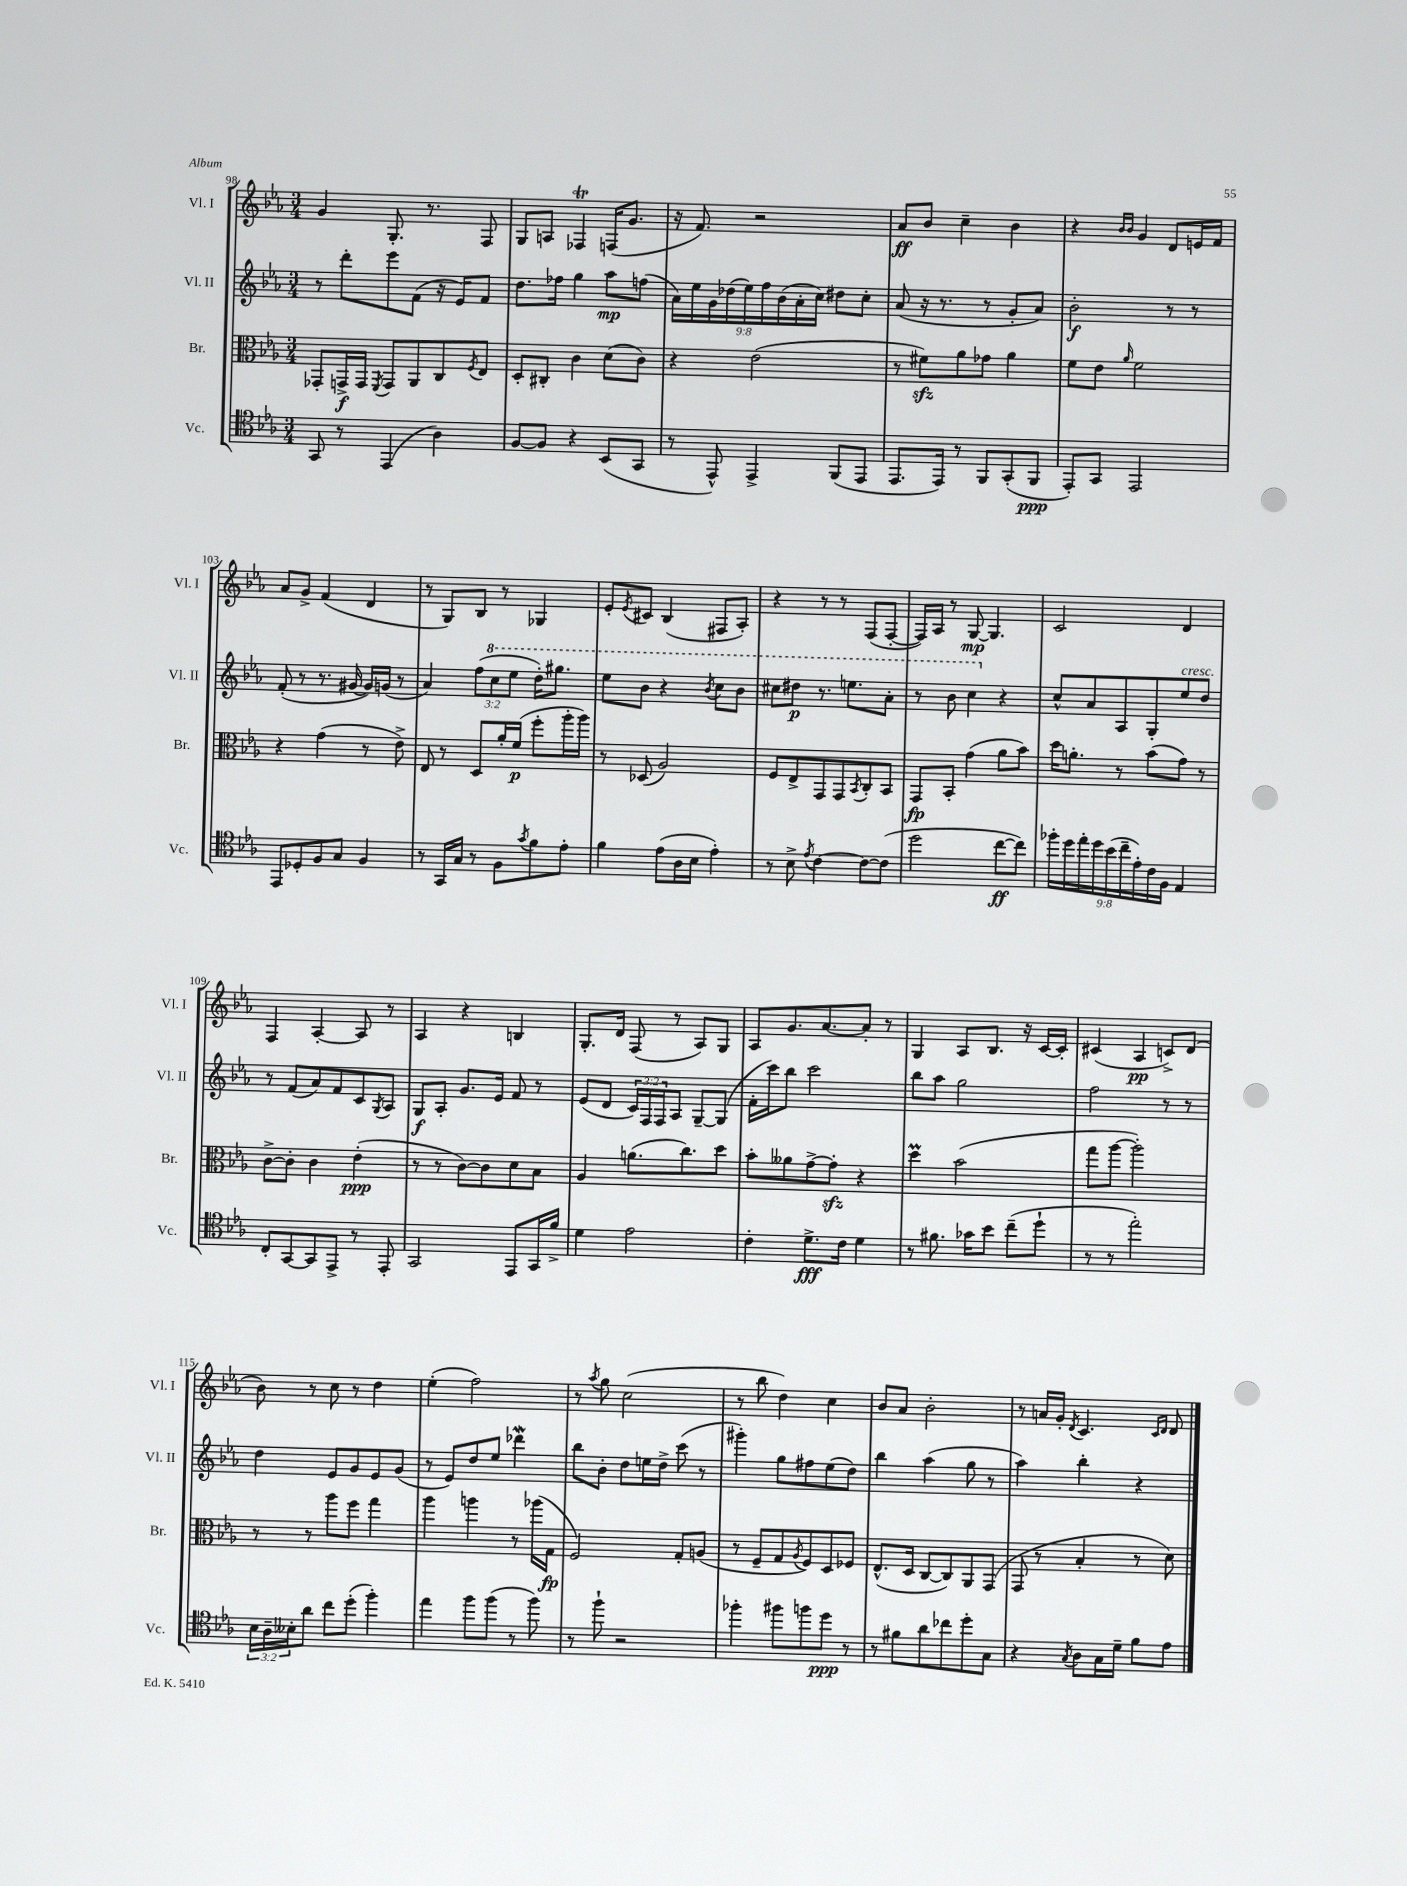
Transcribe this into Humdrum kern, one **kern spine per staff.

**kern	**dynam	**kern	**dynam	**kern	**dynam	**kern	**dynam
*part4	*part4	*part3	*part3	*part2	*part2	*part1	*part1
*staff4	*staff4	*staff3	*staff3	*staff2	*staff2	*staff1	*staff1
*I"Vc.	*	*I"Br.	*	*I"Vl. II	*	*I"Vl. I	*
*I'Vc.	*	*I'Br.	*	*I'Vl. II	*	*I'Vl. I	*
*clefC4	*	*clefC3	*	*clefG2	*	*clefG2	*
*k[b-e-a-]	*	*k[b-e-a-]	*	*k[b-e-a-]	*	*k[b-e-a-]	*
*M3/4	*	*M3/4	*	*M3/4	*	*M3/4	*
=98	=98	=98	=98	=98	=98	=98	=98
8GG/	.	8GG-X'/L	.	8r	.	4g/	.
8r	.	16GGn^/L	f	8ddd'\L	.	.	.
.	.	16GG/JJ	.	.	.	.	.
.	.	8qFF/	.	.	.	.	.
(4EE-/	.	8GG/L	.	8eee-\	.	8.G'/	.
.	.	8AA-/	.	(8f\J	.	.	.
.	.	.	.	.	.	8.r	.
4A-\)	.	8C/	.	16r	.	.	.
.	.	.	.	16e-/KL)	.	.	.
.	.	8qF/	.	.	.	.	.
.	.	8E-/J	.	8f/J	.	8F/	.
=99	=99	=99	=99	=99	=99	=99	=99
[8F/L	.	8D'/L	.	8.dd\L	.	8G/L	.
8F/J]	.	8C#X'/J	.	.	.	8An/J	.
.	.	.	.	16ff-X\Jk	.	.	.
4r	.	4c\	.	4gg\	.	4F-XT/	.
(8BB-/L	.	(8d\L	.	8aa-\L	mp	(16Fn/KL	.
.	.	.	.	.	.	8.g/J	.
8GG/J	.	8c\J)	.	(8ffn\J	.	.	.
=100	=100	=100	=100	=100	=100	=100	=100
8r	.	4r	.	18a-\LL)	.	16r	.
.	.	.	.	18ee-\	.	.	.
.	.	.	.	.	.	8.f/)	.
.	.	.	.	18g\	.	.	.
8EE-^^/)	.	.	.	.	.	.	.
.	.	.	.	(18dd-X\	.	.	.
.	.	.	.	18ee-\)	.	.	.
4EE-^/	.	(2e-\	.	.	.	2r	.
.	.	.	.	18ff\	.	.	.
.	.	.	.	(18b-\	.	.	.
.	.	.	.	18a-'\	.	.	.
.	.	.	.	18cc\JJ)	.	.	.
(8FF/L	.	.	.	8dd#X\L	.	.	.
8EE-/J	.	.	.	8cc'\J	.	.	.
=101	=101	=101	=101	=101	=101	=101	=101
8.EE-/L	.	8r	.	(8a-/	.	8a-/L	ff
.	.	8f#Xzz\L)	.	16r	.	8b-/J	.
16EE-/Jk)	.	.	.	8.r	.	.	.
8r	.	8a-\	.	.	.	4cc~\	.
8FF/L	.	8g-X\J	.	8r	.	.	.
(8GG'/	.	4a-\	.	8g'/L	.	4b-\	.
8FF/J	ppp	.	.	8a-/J)	.	.	.
=102	=102	=102	=102	=102	=102	=102	=102
8EE-'/L)	.	8f\L	.	2b-'\	f	4r	.
8GG/J	.	8e-\J	.	.	.	.	.
.	.	.	.	.	.	16qqb-/LL	.
.	.	16qqa-/	.	.	.	16qqb-/JJ	.
2EE-/	.	2f\	.	.	.	4g/	.
.	.	.	.	8r	.	8d/L	.
.	.	.	.	8r	.	16en/L	.
.	.	.	.	.	.	16f/JJ	.
!!LO:LB:g=z
=103	=103	=103	=103	=103	=103	=103	=103
8EE-/L	.	4r	.	(8f'/	.	8a-/L	.
8D-X'/	.	.	.	8r	.	8g^/J	.
8F/	.	(4g\	.	8.r	.	(4f/	.
8G/J	.	.	.	.	.	.	.
.	.	.	.	[16g#X/	.	.	.
4F/	.	8r	.	16g#/LL])	.	4d/	.
.	.	.	.	(16gn/JJ	.	.	.
.	.	8e-^\)	.	8r	.	.	.
=104	=104	=104	=104	=104	=104	=104	=104
8r	.	8E-/	.	4a-/)	.	8r	.
16GG/LL	.	8r	.	.	.	8G/L)	.
16G/JJ	.	.	.	.	.	.	.
8r	.	8D/L	.	(12ff\L	.	8B-/J	.
*	*	*	*	*8va	*	*	*
.	.	.	.	12ccc\	.	.	.
8F\L	.	16a-'/L	.	.	.	8r	.
.	.	.	.	12eee-\J	.	.	.
.	.	(16f/JJ	p	.	.	.	.
8qg/	.	.	.	.	.	.	.
8f\	.	8ff'\L	.	16ddd'\KL)	.	4G-X/	.
.	.	.	.	8.ggg#X\J	.	.	.
8e-'\J	.	16aa-'\L	.	.	.	.	.
.	.	16aa-\JJ)	.	.	.	.	.
=105	=105	=105	=105	=105	=105	=105	=105
4f\	.	8r	.	8eee-\L	.	8e-'/L	.
.	.	.	.	.	.	8qe-/	.
.	.	(8D-X/	.	8bb-\J	.	8c#X/J	.
(8e-\L	.	2A-/)	.	4r	.	(4B-/	.
16A-\L	.	.	.	.	.	.	.
16B-\JJ	.	.	.	.	.	.	.
.	.	.	.	8qbb-/	.	.	.
4e-'\)	.	.	.	8ccc\L	.	8F#X/L	.
.	.	.	.	8bb-\J	.	8A-'/J)	.
=106	=106	=106	=106	=106	=106	=106	=106
8r	.	8F/L	.	8ccc#X\L	.	4r	.
8B-^\	.	8E-^/	.	8ddd#X\J	p	.	.
8qe-/	.	.	.	.	.	.	.
[4c\	.	8GG/	.	8.r	.	8r	.
.	.	8GG/	.	.	.	8r	.
.	.	.	.	8.eeen\L	.	.	.
.	.	8qBB-/	.	.	.	.	.
8c\L_	.	8C'/	.	.	.	(8F/L	.
(8c\J]	.	8BB-/J	.	8aa-'\J	.	[8F'/J	.
=107	=107	=107	=107	=107	=107	=107	=107
2dd\	.	8GG/L	fp	8r	.	16F/LL])	.
.	.	.	.	.	.	16A-/JJ	.
.	.	8BB-'/J	.	8bb-\	.	8r	.
.	.	(4g\	.	4ccc\	.	[8G/	mp
.	.	.	.	.	.	4.G/]	.
*	*	*	*	*X8va	*	*	*
[8cc\L	ff	8a-\L	.	4r	.	.	.
8cc\J])	.	8b-\J)	.	.	.	.	.
=108	=108	=108	=108	=108	=108	=108	=108
18ff-X'\LL	.	16dd\KL	.	8cc^^/L	.	2c/	.
18dd\	.	.	.	.	.	.	.
.	.	8.an'\J	.	.	.	.	.
18ee-'\	.	.	.	.	.	.	.
.	.	.	.	8a-/	.	.	.
18dd\	.	.	.	.	.	.	.
(18b-\	.	.	.	.	.	.	.
.	.	8r	.	8A-/	.	.	.
18cc~\	.	.	.	.	.	.	.
18e-'\)	.	.	.	.	.	.	.
.	.	(8b-\L	.	8G'/	.	.	.
18c\	.	.	.	.	.	.	.
18F\JJ	.	.	.	.	.	.	.
!	!	!	!	!LO:TX:a:i:t=cresc.	!	!	!
4E-/	.	8g\J)	.	8ee-/	.	4d/	.
.	.	8r	.	8dd/J	.	.	.
!!LO:LB:g=z
=109	=109	=109	=109	=109	=109	=109	=109
8C'/L	.	[8c^\L	.	8r	.	4F/	.
[8GG/	.	8c'\J]	.	(8f/L	.	.	.
8GG/]	.	4c\	.	8a-/)	.	[4A-'/	.
8EE-^/J	.	.	.	8f/	.	.	.
8r	.	(4e-'\	ppp	8c/	.	8A-/]	.
.	.	.	.	8qG/	.	.	.
8EE-'/	.	.	.	8A-/J	.	8r	.
=110	=110	=110	=110	=110	=110	=110	=110
2GG/	.	8r	.	8G/L	f	4A-/	.
.	.	8r	.	8A-'/J	.	.	.
.	.	[8c\L)	.	8.g/L	.	4r	.
.	.	8c\]	.	.	.	.	.
.	.	.	.	16e-/Jk	.	.	.
8EE-/L	.	8d\	.	8f/	.	4Bn/	.
16GG/L	.	8B-\J	.	8r	.	.	.
16f^/JJ	.	.	.	.	.	.	.
=111	=111	=111	=111	=111	=111	=111	=111
4d\	.	4A-/	.	(8e-/L	.	8.G'/L	.
.	.	.	.	8d/J	.	.	.
.	.	.	.	.	.	16d/Jk	.
2e-\	.	(8.an\L	.	24c/LL)	.	(8F/	.
.	.	.	.	24F/	.	.	.
.	.	.	.	24F/J	.	.	.
.	.	.	.	8A-/J	.	8r	.
.	.	8.cc\)	.	.	.	.	.
.	.	.	.	[8G~/L	.	8A-/L)	.
.	.	8dd\J	.	(8G/J]	.	8G/J	.
=112	=112	=112	=112	=112	=112	=112	=112
4c'\	.	8b-'\L	.	16f'\LL	.	8A-/L	.
.	.	.	.	16ccc\J)	.	.	.
.	.	8a--X\	.	8bb-\J	.	8.g/	.
8.d^\L	fff	[8g^\	.	2ccc\	.	.	.
.	.	.	.	.	.	[8.a-/	.
.	.	8gzz'\J]	.	.	.	.	.
16c\Jk	.	.	.	.	.	.	.
4d\	.	4r	.	.	.	8a-'/J]	.
.	.	.	.	.	.	8r	.
=113	=113	=113	=113	=113	=113	=113	=113
8r	.	4ddm\	.	8bb-\L	.	4G/	.
8.f#X\	.	.	.	8aa-\J	.	.	.
.	.	(2b-\	.	2gg\	.	8A-/L	.
16g-X\KL	.	.	.	.	.	.	.
8b-\J	.	.	.	.	.	8.B-/J	.
(8cc~\L	.	.	.	.	.	.	.
.	.	.	.	.	.	16r	.
8dd`\J	.	.	.	.	.	[16c/LL	.
.	.	.	.	.	.	16c'/JJ]	.
=114	=114	=114	=114	=114	=114	=114	=114
8r	.	8gg\L	.	2ff\	.	(4c#X/	.
8r	.	[8aa-\J	.	.	.	.	.
2ee-'\)	.	2aa-'\])	.	.	.	4A-/	pp
.	.	.	.	8r	.	8cn^/L)	.
.	.	.	.	8r	.	(8d/J	.
!!LO:LB:g=z
=115	=115	=115	=115	=115	=115	=115	=115
24B-\LL	.	8r	.	4dd\	.	8b-\)	.
24A-~\	.	.	.	.	.	.	.
24B--X'\J	.	.	.	.	.	.	.
8a-\J	.	8r	.	.	.	8r	.
8cc\L	.	8aa-\L	.	8e-/L	.	8cc\	.
(8dd'\J	.	8ff\J	.	8g/	.	8r	.
4ff'\)	.	4gg\	.	8e-/	.	4dd\	.
.	.	.	.	(8g/J	.	.	.
=116	=116	=116	=116	=116	=116	=116	=116
4ee-\	.	4aa-\	.	8r	.	(4ee-'\	.
.	.	.	.	8e-/L)	.	.	.
8ff\L	.	4aan\	.	8dd/	.	2ff\)	.
(8ff\J	.	.	.	8ee-/J	.	.	.
8r	.	8r	.	4ddd-Xw\	.	.	.
8ff\)	.	(16aa-X\LL	.	.	.	.	.
.	.	16G\JJ	fp	.	.	.	.
=117	=117	=117	=117	=117	=117	=117	=117
8r	.	2F/)	.	8bb-\L	.	8r	.
.	.	.	.	.	.	8qaa-/	.
8ff`\	.	.	.	8b-'\J	.	8gg\	.
2r	.	.	.	8dd\L	.	(2cc\	.
.	.	.	.	16een\L	.	.	.
.	.	.	.	16dd^\JJ	.	.	.
.	.	8G'/L	.	(8ccc\	.	.	.
.	.	(8An/J	.	8r	.	.	.
=118	=118	=118	=118	=118	=118	=118	=118
4ff-X'\	.	8r	.	4ggg#X'\)	.	8r	.
.	.	8F~/L	.	.	.	8bb-\	.
8ff#X\L	.	8G/	.	8gg\L	.	4dd\)	.
.	.	8qA-/	.	.	.	.	.
8ffn\	.	8F/)	.	8ff#X\	.	.	.
8dd\J	ppp	8D/	.	(8ee-\	.	4cc\	.
8r	.	8F-X/J	.	8dd\J)	.	.	.
=119	=119	=119	=119	=119	=119	=119	=119
8r	.	(8.E-^^/L	.	4bb-\	.	8b-/L	.
8f#X\L	.	.	.	.	.	8a-/J	.
.	.	16D/Jk	.	.	.	.	.
8a-\	.	[8C/L	.	(4aa-\	.	2b-'\	.
8cc-X\	.	8C/])	.	.	.	.	.
8dd'\	.	8AA-/	.	8gg\	.	.	.
8G\J	.	(8GG/J	.	8r	.	.	.
=120	=120	=120	=120	=120	=120	=120	=120
4r	.	8GG/	.	4aa-\)	.	8r	.
.	.	8r	.	.	.	16an/LL	.
.	.	.	.	.	.	16g'/JJ	.
8qG/	.	.	.	.	.	8qd/	.
8A-\L	.	4B-'/	.	4bb-'\	.	4.c/	.
16G\L	.	.	.	.	.	.	.
16d~\JJ	.	.	.	.	.	.	.
8f\L	.	8r	.	4r	.	.	.
.	.	.	.	.	.	16qqc/LL	.
.	.	.	.	.	.	16qqd/JJ	.
8e-\J	.	8d\)	.	.	.	8d/	.
==	==	==	==	==	==	==	==
*-	*-	*-	*-	*-	*-	*-	*-
